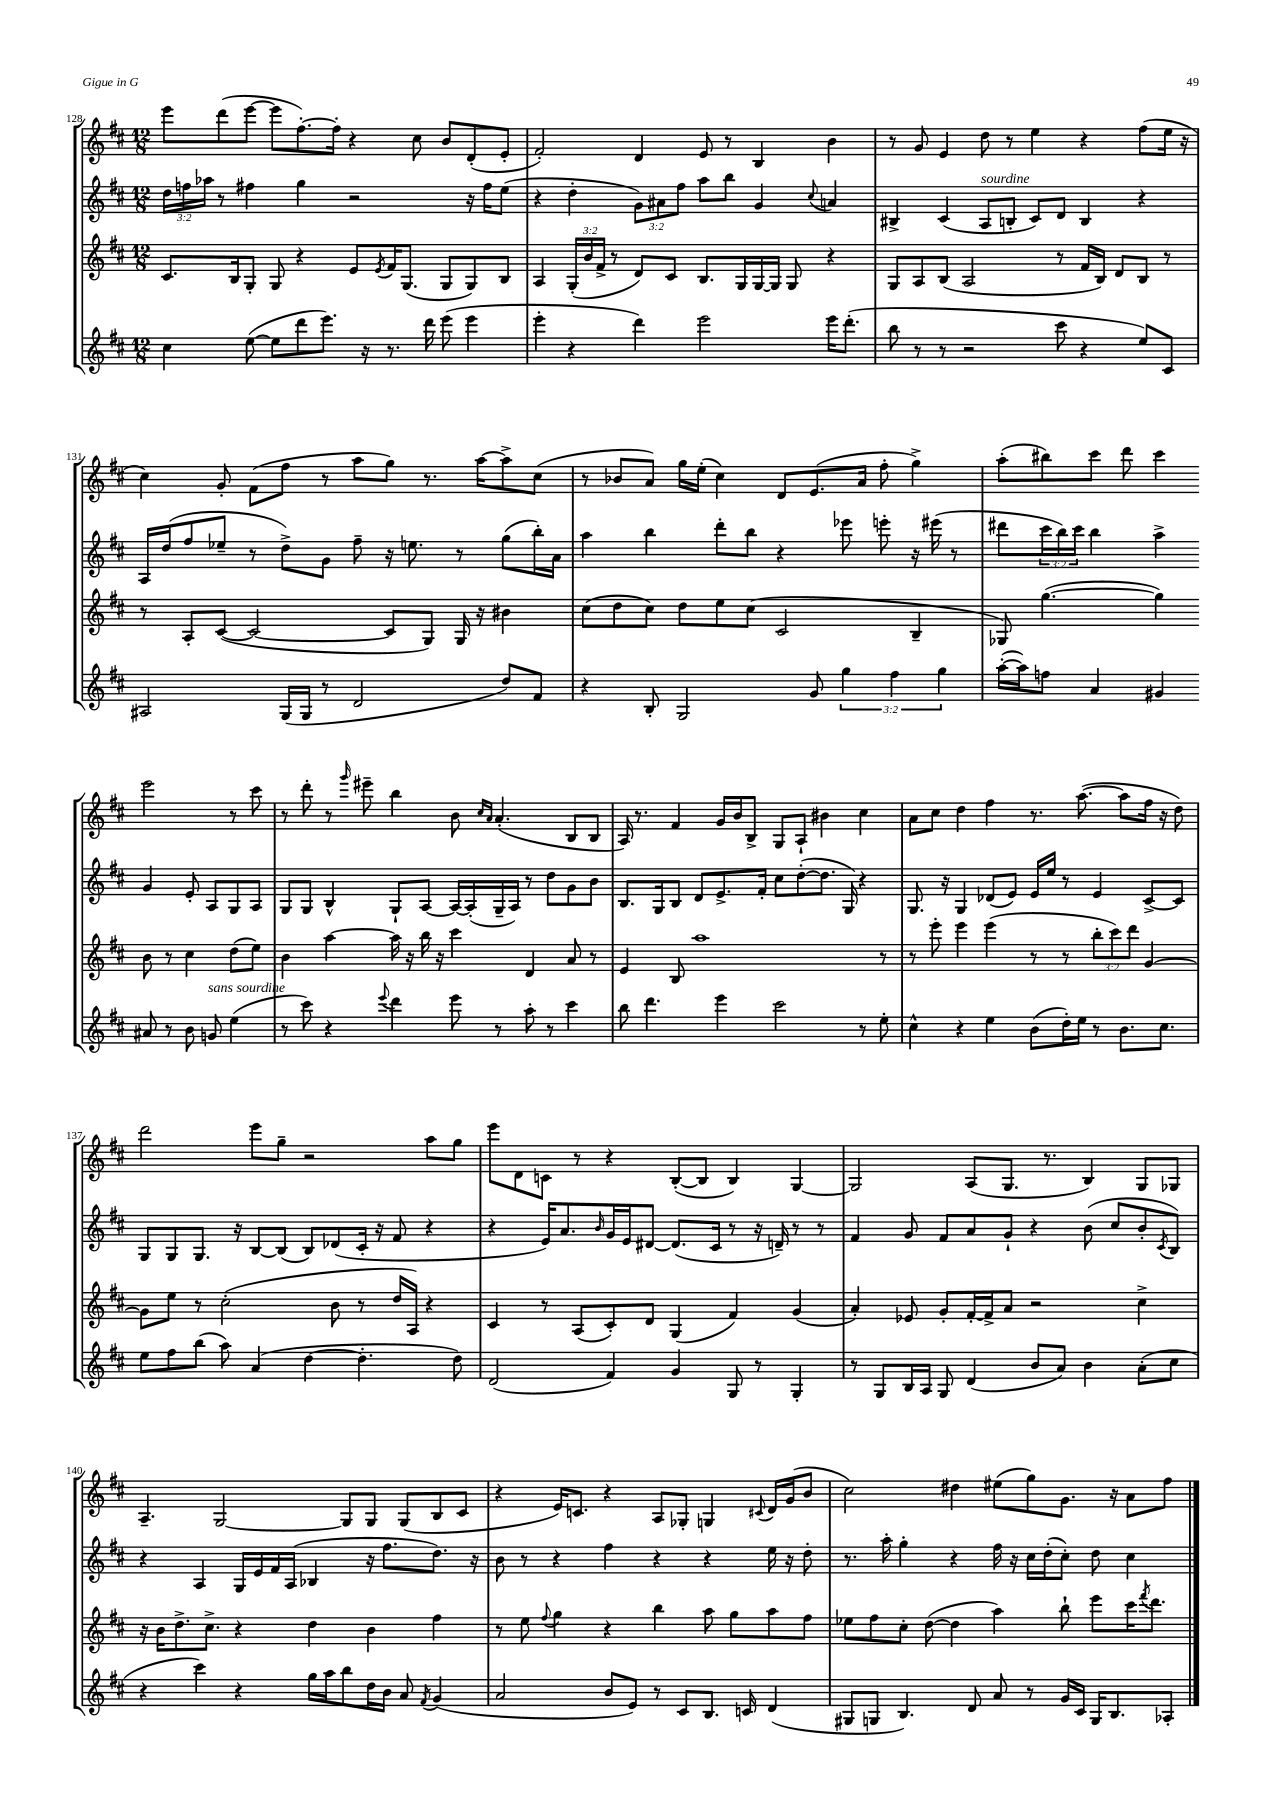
<<
\new StaffGroup <<
\new Staff = "s0" {
    \clef treble \key d \major \numericTimeSignature \time 12/8
    e'''8 d'''8( e'''8~ e'''8 fis''8.~-.) fis''16-. r4 cis''8 b'8 d'8-.( e'8-. |
    fis'2-.) d'4 e'8 r8 b4 b'4 |
    r8 g'8 e'4 d''8 r8 e''4 r4 fis''8( e''16 r16 |
    cis''4) g'8-. fis'8( fis''8 r8 a''8 g''8) r8. a''16~ a''8-> cis''8( |
    r8 bes'8 a'8) g''16 e''16-.( cis''4) d'8 e'8.( a'16 fis''8-. g''4->) |
    a''8-.( bis''8) cis'''8 d'''8 cis'''4 e'''2 r8 cis'''8 |
    r8 d'''8-. r8 \grace { g'''16 } eis'''8-- b''4 b'8 \grace { cis''16 a'16 } a'4.-.( b8 b8 |
    a16) r8. fis'4 g'16 b'16 b8-> g8 a8-! bis'4 cis''4 |
    a'8 cis''8 d''4 fis''4 r8. a''8.~( a''8 fis''16 r16 d''8) |
    d'''2 e'''8 g''8-- r2 a''8 g''8 |
    e'''8 d'8 c'8 r8 r4 b8~-.( b8 b4) g4~ |
    g2 a8( g8. r8. b4) g8 ges8 |
    a4.-- g2~ g8 g8 g8( b8 cis'8 |
    r4 e'16) c'8. r4 a8 ges8-. g4 \appoggiatura { cis'8 } d'16 g'16( b'8 |
    cis''2) dis''4 eis''8( g''8) g'8. r16 a'8 fis''8 \bar "|." |
}
\new Staff = "s1" {
    \clef treble \key d \major \numericTimeSignature \time 12/8 \override Staff.TupletNumber.text = #tuplet-number::calc-fraction-text
    \tuplet 3/2 { d''16 f''16 aes''16 } r8 fis''4 g''4 r2 r16 fis''16 e''8( |
    r4 d''4-. \tuplet 3/2 { g'8) ais'8 fis''8 } a''8 b''8 g'4 \appoggiatura { cis''8 } a'4 |
    bis4-> cis'4( a8^\markup { \italic "sourdine" } b8-. cis'8) d'8 b4 r4 |
    a16 d''16( fis''8 ees''8-- r8 d''8->) g'8 fis''8-- r16 e''8. r8 g''8( b''16-.) a'16 |
    a''4 b''4 d'''8-. b''8 r4 ees'''8 e'''8-. r16 eis'''16( r8 |
    dis'''8 \tuplet 3/2 { cis'''16 b''16) cis'''16 } b''4 a''4-> g'4 e'8-. a8 g8 a8 |
    g8 g8 b4-^ g8-! a8~ a16~ a16-.( g16-- a16) r8 d''8 g'8 b'8 |
    b8. g16 b8 d'8 e'8.-> fis'16-. cis''8 d''8~-.( d''8. g16) r4 |
    g8. r16 g4 des'8( e'8) e'16 e''16 r8 e'4 cis'8~-> cis'8 |
    g8 g8 g8. r16 b8~ b8( b8) des'8( cis'16-. r16 fis'8 r4 |
    r4 e'16) a'8. \grace { b'16 } g'16 e'16 dis'8~ dis'8.( cis'16 r8 r16 d'16--) r8 r8 |
    fis'4 g'8 fis'8 a'8 g'8-! r4 b'8( cis''8 b'8-. \acciaccatura { cis'8 } b8) |
    r4 a4 g16 e'16 fis'16 a16( bes4 r16 fis''8. d''8.) r16 |
    b'8 r8 r4 fis''4 r4 r4 e''16 r16 d''8-. |
    r8. a''16-. g''4-. r4 fis''16 r16 cis''16 d''16-.( cis''8-.) d''8 cis''4 \bar "|." |
}
\new Staff = "s2" {
    \clef treble \key d \major \numericTimeSignature \time 12/8 \override Staff.TupletNumber.text = #tuplet-number::calc-fraction-text
    cis'8. b16 g8-. g8 r4 e'8 \acciaccatura { e'8 } fis'16 g8.( g8 g8) b8 |
    a4 \tuplet 3/2 { g16-.( b'16 fis'16-> } r8 d'8) cis'8 b8. g16 g16~ g16 g8 r4 |
    g8 a8 b8( a2 r8 fis'16 b16) d'8 b8 r8 |
    r8 a8-. cis'8~( cis'2~ cis'8 g8) g16 r16 bis'4 |
    cis''8( d''8 cis''8) d''8 e''8 cis''8( cis'2 b4-- |
    ges8) g''4.~( g''4) b'8 r8 cis''4 d''8( e''8) |
    b'4 a''4~ a''16 r16 b''16 r16 cis'''4 d'4 a'8 r8 |
    e'4 b8 a''1 r8 |
    r8 e'''8-. e'''4 e'''4( r8 r8 \tuplet 3/2 { b''8-. cis'''8) d'''8 } g'4~ |
    g'8 e''8 r8 cis''2-.( b'8 r8 d''16 a16) r4 |
    cis'4 r8 a8( cis'8-.) d'8 g4( fis'4) g'4( |
    a'4-.) ees'8 g'8-. fis'16~-. fis'16-> a'8 r2 cis''4-> |
    r16 b'16 d''8.-> cis''8.-> r4 d''4 b'4 fis''4 |
    r8 e''8 \appoggiatura { fis''8 } g''4 r4 b''4 a''8 g''8 a''8 fis''8 |
    ees''8 fis''8 cis''8-. d''8~( d''4 a''4) b''8-! e'''8 cis'''16 \acciaccatura { fis'''8 } d'''8. \bar "|." |
}
\new Staff = "s3" {
    \clef treble \key d \major \numericTimeSignature \time 12/8 \override Staff.TupletNumber.text = #tuplet-number::calc-fraction-text
    cis''4 e''8~( e''8 d'''8 e'''8.) r16 r8. d'''16 e'''8( e'''4 |
    e'''4-. r4 d'''4) e'''2 e'''16 d'''8.-.( |
    b''8 r8 r8 r2 cis'''8 r4 e''8) cis'8 |
    ais2 g16( g16 r8 d'2 d''8) fis'8 |
    r4 b8-. g2 g'8 \tuplet 3/2 { g''4 fis''4 g''4 } |
    a''16~-.( a''16) f''8 a'4 gis'4 ais'8 r8 b'8 g'8^\markup { \italic "sans sourdine" } e''4( |
    r8 cis'''8) r4 \appoggiatura { e'''8 } d'''4 e'''8 r8 a''8-. r8 cis'''4 |
    b''8 d'''4. e'''4 cis'''2 r8 e''8-. |
    cis''4-^ r4 e''4 b'8( d''16-.) e''16 r8 b'8. cis''8. |
    e''8 fis''8 b''8( a''8) a'4( d''4~ d''4.-. d''8) |
    d'2( fis'4) g'4 g8 r8 g4-. |
    r8 g8 b16 a16 g8 d'4( b'8 a'8) b'4 a'8-.( cis''8 |
    r4 cis'''4) r4 g''16 a''16 b''8 d''16 b'16 a'8 \acciaccatura { fis'8 } g'4( |
    a'2 b'8 e'8) r8 cis'8 b8. c'16 d'4( |
    gis8 g8 b4.) d'8 a'8 r8 g'16 cis'16 g16 b8. aes8-. \bar "|." |
}
>>
>>
\layout { \context { \Score currentBarNumber = #128 } }
